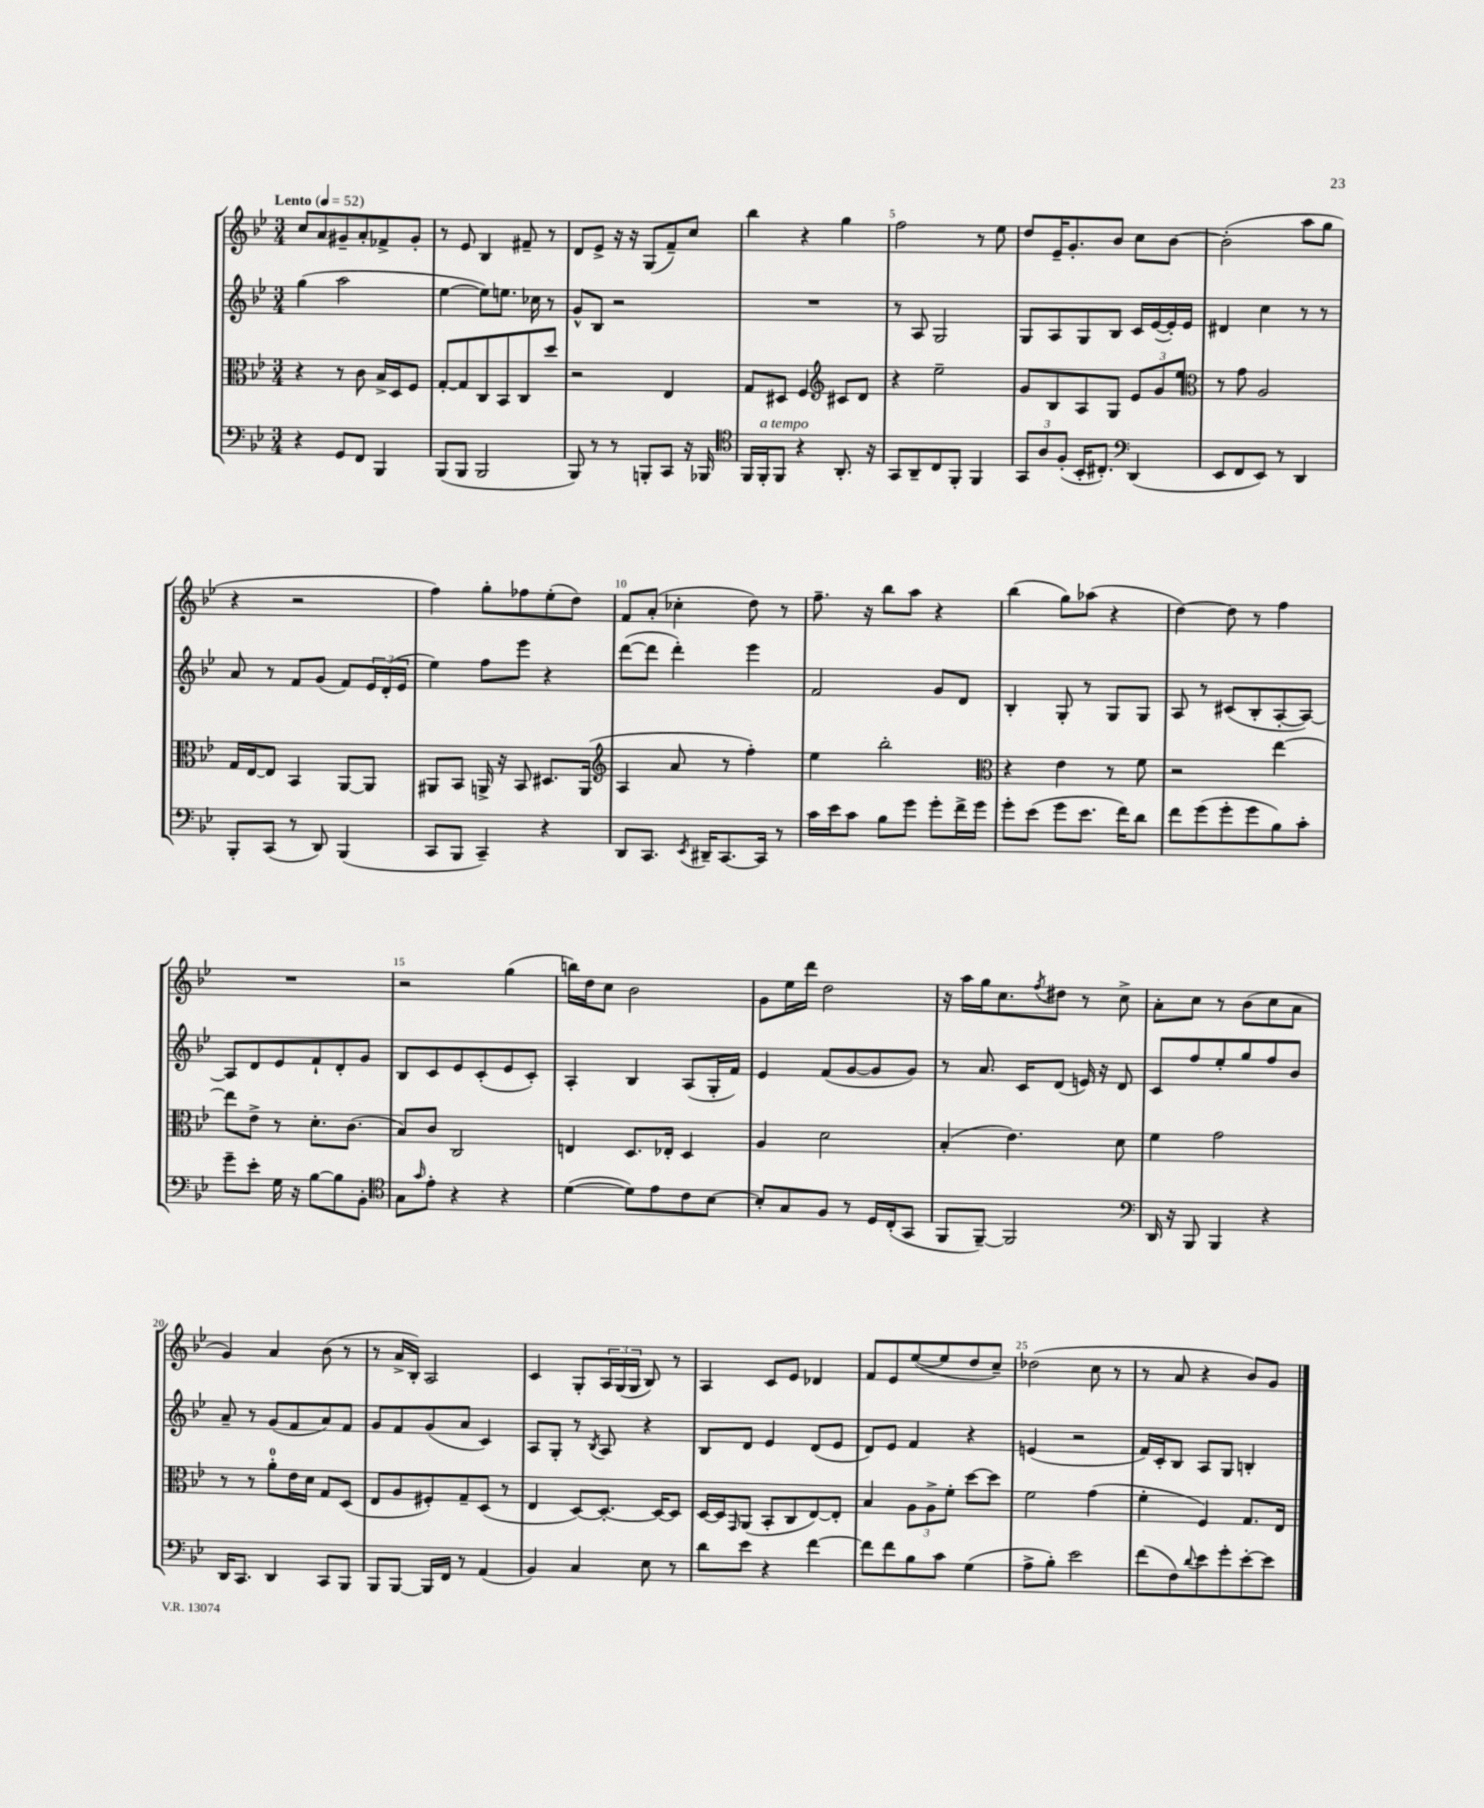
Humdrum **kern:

**kern	**kern	**kern	**kern
*staff4	*staff3	*staff2	*staff1
*clefF4	*clefC3	*clefG2	*clefG2
*k[b-e-]	*k[b-e-]	*k[b-e-]	*k[b-e-]
*M3/4	*M3/4	*M3/4	*M3/4
*MM52	*MM52	*MM52	*MM52
4r	4r	(4gg	8cc
.	.	.	8a
8GG	8r	2aa	8g#~
8FF	8c	.	8a'
4BBB-	16B-^	.	8f-^
.	16D	.	.
.	8F	.	8g#'
=	=	=	=
(8BBB-	[8G'	[4ee-	8r
8BBB-	8G]	.	8e-
2BBB-	8C	8ee-])	4B-
.	8BB-	8.ee	.
.	8C	.	8f#~
.	.	16cc-	.
.	8dd	8r	8r
=	=	=	=
8BBB-)	2r	8g^^	8d
8r	.	8B-	8e-^
8r	.	2r	16r
.	.	.	16r
8BBB'	.	.	(8G
8CC	4E-	.	8f~)
16r	.	.	8cc
16BBB-	.	.	.
=	=	=	=
*clefC4	*	*	*
16FF	8G	2.r	4bb-
16FF'	.	.	.
8FF	8D#	.	.
4r	4F	.	4r
*	*clefG2	*	*
8.AA'	8c#	.	4gg
.	8d	.	.
16r	.	.	.
=	=	=	=
8GG	4r	8r	2ff
8AA~	.	8A	.
8C	2ee-~	2G	.
8FF'	.	.	.
4FF	.	.	8r
.	.	.	8ee-
=	=	=	=
12GG	8g	8G	8dd
12A	.	.	.
.	8B-	8A	16e-~
(12F'	.	.	.
.	.	.	8.g'
16BB-'	8A	8G	.
8.C#')	.	.	.
.	8G	8B-	8b-
*clefF4	*	*	*
(4DD	12e-	16c	8cc
.	.	([16e-	.
.	12g	.	.
.	.	16e-'])	[8b-
.	12ee-	.	.
.	.	16e-	.
=	=	=	=
*	*clefC3	*	*
8EE-	8r	4d#	(2b-']
8FF	8g	.	.
8EE-)	2A	4cc	.
8r	.	.	.
4DD	.	8r	8aa
.	.	8r	8gg
=	=	=	=
8BBB-'	16G	8a	4r
.	[16E-	.	.
(8CC	8E-]	8r	.
8r	4BB-	8f	2r
8DD)	.	(8g	.
(4BBB-	[8AA	8f)	.
.	8AA]	24e-	.
.	.	(24d'	.
.	.	24e-	.
=	=	=	=
8CC	8AA#	4ee-)	4ff)
8BBB-	8BB-	.	.
4CC~)	16AA^	8ff	8gg'
.	16r	.	.
.	8BB-	8eee-	8ff-
4r	8.D#	4r	(8ee-'
.	.	.	8dd)
.	(16AA	.	.
=	=	=	=
*	*clefG2	*	*
8DD	4A	([8ddd	8f
8.CC	.	8ddd]	(8a'
.	8a	4ddd')	4cc-'
8qEE-	.	.	.
16DD#~	.	.	.
[8.CC	8r	.	.
.	4ff')	4eee-	8dd)
16CC]	.	.	.
8r	.	.	8r
=	=	=	=
16c	4ee-	2f	8.ff~
16e-	.	.	.
8c	.	.	.
.	.	.	16r
8B-	2bb-'	.	8bb-
8g	.	.	8aa
8g'	.	8g	4r
16f^	.	8d	.
16g	.	.	.
=	=	=	=
*	*clefC3	*	*
8g'	4r	4B-'	(4bb-
(8e-	.	.	.
8g	4e-	8G'	8gg)
8.e-	.	8r	(8aa-
.	8r	8G	4r
16f)	.	.	.
8d	8f	8G	.
=	=	=	=
8f	2r	8A	[4dd)
(8g	.	8r	.
8g'	.	(8c#	8dd]
8g	.	8B-'	8r
8B-)	[4ee-	[8A'	4ff
8c'	.	8A_)	.
=	=	=	=
8g~	8ee-]	8A]	2.r
8e-'	8e-^	8d	.
16G	8r	8e-	.
16r	.	.	.
[8B-	8.d'	8f`	.
8B-]	.	8d'	.
.	(8.c	.	.
8BB-'	.	8g	.
=	=	=	=
*clefC4	*	*	*
8G	8B-)	8B-	2r
16qqg	.	.	.
8e-'	8c	8c	.
4r	2C	8e-	.
.	.	(8c'	.
4r	.	8e-	(4gg
.	.	8c')	.
=	=	=	=
([4d	4E	4A'	16bb)
.	.	.	16dd
.	.	.	8cc
8d])	8.D	4B-	2b-
8e-	.	.	.
.	16E-'	.	.
8c	4D	(8A	.
[8B-	.	16G'	.
.	.	16f)	.
=	=	=	=
8B-']	4A	4e-	8g
8G	.	.	16ee-
.	.	.	16ddd
8F	2d	(8f	2dd
8r	.	[8g	.
16D	.	8g]	.
(16C'	.	.	.
8GG	.	8g)	.
=	=	=	=
8FF	(4B-'	8r	16r
.	.	.	16aa
[8FF~)	.	8.a	16gg
.	.	.	8.cc
2FF]	4.e-)	.	.
.	.	16c	.
.	.	.	8qff
.	.	(8d	8dd#
.	.	16e)	8r
.	.	16r	.
.	8d	8d	8cc^
=	=	=	=
*clefF4	*	*	*
16DD	4f	8c	8a'
16r	.	.	.
8BBB-	.	8ff	8cc
4BBB-	2g	8ee-'	8r
.	.	8gg	(8b-
4r	.	8ff	8cc
.	.	8b-	8a
=	=	=	=
16DD	8r	8a~	4g)
8.CC	.	.	.
.	8r	8r	.
4DD	8a'	(8g	4a
.	16e-	8f	.
.	16d	.	.
8CC	8G	8a)	(8b-
8BBB-	(8D	8f	8r
=	=	=	=
8BBB-	8E-	8g	8r
[8BBB-	8A	8f	16a^
.	.	.	16B-')
16BBB-]	8F#')	(8g	2A
16FF	.	.	.
8r	8G~	8a	.
(4AA	(8D	4c)	.
.	8r	.	.
=	=	=	=
4BB-)	4E-	8A	4c
.	.	8G'	.
4C	[8D)	8r	8G'
.	.	8qB-	.
.	8.D'_	8A	24A
.	.	.	(24G
.	.	.	24G
8E-	.	4r	8B-)
.	16D_	.	.
8r	8D]	.	8r
=	=	=	=
8d	[16D	8B-	4A
.	16D]	.	.
.	16qqGG	.	.
8e-	(8AA	8d	.
4r	8BB-'	4e-	8c
.	8C	.	8e-
[4f	[8E-)	(8d	4d-
.	8E-']	8e-	.
=	=	=	=
8f]	4B-	8d)	8f
8f	.	8e-	8e-
8B-	12A	4f	([8ee-
.	12A^	.	.
8c	.	.	8ee-]
.	12f'	.	.
(4G	[8dd	4r	8dd
.	8dd]	.	8cc~)
=	=	=	=
8A^	2f	(4e	(2dd-
8B-')	.	.	.
2e-	.	2r	.
.	(4g	.	8cc
.	.	.	8r
=	=	=	=
(8f	4f'	16f)	8r
.	.	16c'	.
8F)	.	8B-	8a
8qqd	.	.	.
8e-	4F)	8A	4r
8g'	.	8G	.
[8e-'	8.G	4B'	8b-)
8e-]	.	.	8g
.	16E-	.	.
==	==	==	==
*-	*-	*-	*-
